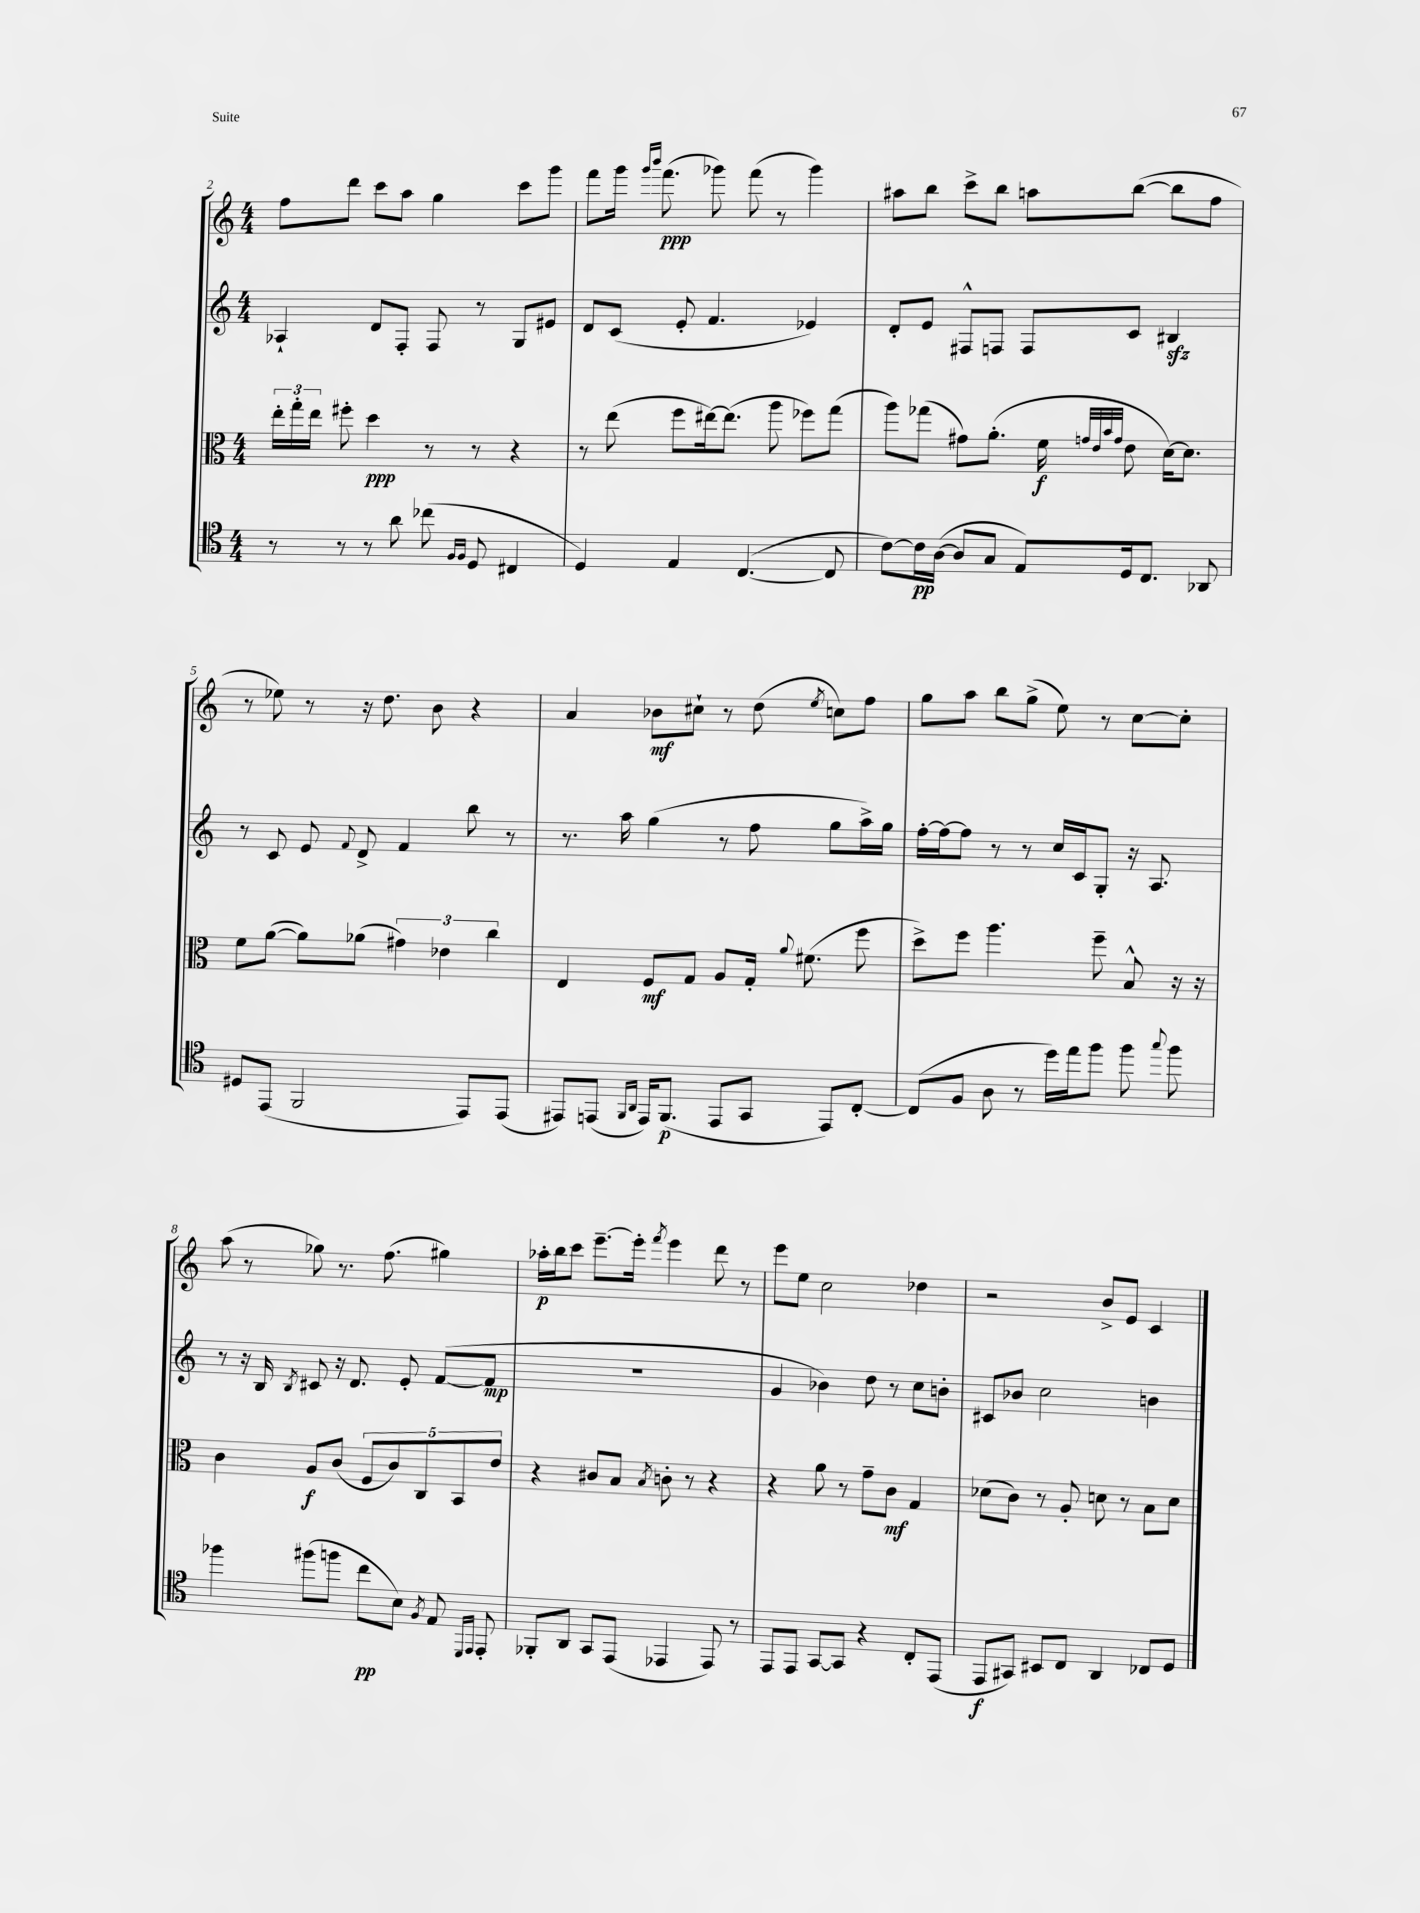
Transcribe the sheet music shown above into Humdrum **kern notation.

**kern	**dynam	**kern	**dynam	**kern	**dynam	**kern	**dynam
*part4	*part4	*part3	*part3	*part2	*part2	*part1	*part1
*staff4	*staff4	*staff3	*staff3	*staff2	*staff2	*staff1	*staff1
*clefC4	*	*clefC3	*	*clefG2	*	*clefG2	*
*k[]	*	*k[]	*	*k[]	*	*k[]	*
*M4/4	*	*M4/4	*	*M4/4	*	*M4/4	*
=2	=2	=2	=2	=2	=2	=2	=2
8r	.	24ee'\LL	.	4A-X`/	.	8ff\L	.
.	.	24gg'\	.	.	.	.	.
.	.	24ee\JJ	.	.	.	.	.
8r	.	8ff#X'\	.	.	.	8ddd\J	.
8r	.	4dd\	ppp	8d/L	.	8ccc\L	.
8a\	.	.	.	8F'/J	.	8aa\J	.
(8cc-X\	.	8r	.	8F/	.	4gg\	.
16qqF/LL	.	.	.	.	.	.	.
16qqF/JJ	.	.	.	.	.	.	.
8D/	.	8r	.	8r	.	.	.
4C#X/	.	4r	.	8G/L	.	8ccc\L	.
.	.	.	.	8e#X/J	.	8ggg\J	.
=3	=3	=3	=3	=3	=3	=3	=3
4D/)	.	8r	.	8d/L	.	8fff\L	.
.	.	(8ee\	.	(8c/J	.	16ggg\Jk	.
.	.	.	.	.	.	16qqggg/LL	.
.	.	.	.	.	.	16qqbbb/JJ	.
.	.	.	.	.	.	(8.fff\	ppp
4E/	.	8ff\L	.	8e'/	.	.	.
.	.	[16ee#X\k)	.	4.f/	.	8ggg-X\)	.
.	.	(8.ee#\J]	.	.	.	.	.
([4.C/	.	.	.	.	.	(8fff\	.
.	.	8aa\	.	.	.	8r	.
.	.	8ff-X\L)	.	4e-X/)	.	4ggg-\)	.
8C/]	.	(8gg\J	.	.	.	.	.
=4	=4	=4	=4	=4	=4	=4	=4
[8c\L)	.	8aa\L)	.	8d'/L	.	8aa#X\L	.
16c\L]	pp	(8gg-X\J	.	8e/J	.	8bb\J	.
([16A\JJ	.	.	.	.	.	.	.
8A/L]	.	8g#X\L)	.	8F#X^^/L	.	8ccc^\L	.
8G/J	.	(8.a'\J	.	8Fn/J	.	8bb\J	.
8E/L)	.	.	.	8F/L	.	8aan\L	.
.	.	16f\	f	.	.	.	.
.	.	32qqgn/LLL	.	.	.	.	.
.	.	32qqe/	.	.	.	.	.
.	.	32qqb/	.	.	.	.	.
.	.	32qqg/JJJ	.	.	.	.	.
16D/k	.	8e\	.	8c/J	.	([8bb\J	.
8.C/J	.	.	.	.	.	.	.
.	.	[16d\KL)	.	4B#Xzz/	.	8bb\L]	.
.	.	8.d\J]	.	.	.	.	.
8AA-X/	.	.	.	.	.	8ff\J	.
!!LO:LB:g=z
=5	=5	=5	=5	=5	=5	=5	=5
8D#X/L	.	8f\L	.	8r	.	8r	.
(8EE/J	.	([8a\J	.	8c/	.	8ee-X\)	.
2FF/	.	8a\L])	.	8e/	.	8r	.
.	.	.	.	8qqf/	.	.	.
.	.	(8a-X\J	.	8d^/	.	16r	.
.	.	.	.	.	.	8.dd\	.
.	.	6g#X\)	.	4f/	.	.	.
.	.	.	.	.	.	8b\	.
.	.	6e-X\	.	.	.	.	.
8EE/L)	.	.	.	8bb\	.	4r	.
.	.	6cc\	.	.	.	.	.
(8EE/J	.	.	.	8r	.	.	.
=6	=6	=6	=6	=6	=6	=6	=6
8EE#X/L)	.	4E/	.	8.r	.	4a/	.
(8EEn/J	.	.	.	.	.	.	.
.	.	.	.	16aa\	.	.	.
16qqFF/LL	.	.	.	.	.	.	.
16qqAA/JJ	.	.	.	.	.	.	.
16EE/KL)	.	8F/L	mf	(4gg\	.	8b-X\L	mf
(8.FF/J	p	.	.	.	.	.	.
.	.	8G/J	.	.	.	8cc#X`\J	.
8EE/L	.	8A/L	.	8r	.	8r	.
8GG/J	.	16G'/Jk	.	8ff\	.	(8dd\	.
.	.	8qqa/	.	.	.	.	.
.	.	(8.f#X\	.	.	.	.	.
.	.	.	.	.	.	8qee/	.
8EE/L)	.	.	.	8gg\L	.	8ccn\L)	.
[8C'/J	.	8ff\	.	16aa^\L)	.	8ff\J	.
.	.	.	.	16gg\JJ	.	.	.
=7	=7	=7	=7	=7	=7	=7	=7
(8C/L]	.	8dd^\L)	.	[16ff'\LL	.	8gg\L	.
.	.	.	.	16ff\J_	.	.	.
8F/J	.	8ff\J	.	8ff\J]	.	8aa\J	.
8A\	.	4.aa\	.	8r	.	8bb\L	.
8r	.	.	.	8r	.	(8gg^\J	.
16dd\LL)	.	.	.	16cc/LL	.	8ee\)	.
16ee\J	.	.	.	16c/J	.	.	.
8ff\J	.	8ff~\	.	8G'/J	.	8r	.
8ff\	.	8B^^/	.	16r	.	[8cc\L	.
.	.	.	.	8.A/	.	.	.
8qqgg/	.	.	.	.	.	.	.
8ff\	.	16r	.	.	.	8cc'\J]	.
.	.	16r	.	.	.	.	.
!!LO:LB:g=z
=8	=8	=8	=8	=8	=8	=8	=8
4ff-X\	.	4c\	.	8r	.	(8aa\	.
.	.	.	.	16r	.	8r	.
.	.	.	.	16B/	.	.	.
.	.	.	.	8qB/	.	.	.
(8ff#X\L	.	8A/L	f	8c#X/	.	8gg-X\)	.
8ffn\J	.	(8c/J	.	16r	.	8.r	.
.	.	.	.	8.d/	.	.	.
8cc\L	pp	10F/L	.	.	.	.	.
.	.	.	.	.	.	(8.ff\	.
.	.	10c/)	.	.	.	.	.
8B\J)	.	.	.	8e'/	.	.	.
.	.	10C/	.	.	.	.	.
8qF/	.	.	.	.	.	.	.
8E/	.	.	.	([8f/L	.	4gg#X\)	.
.	.	10BB/	.	.	.	.	.
16qqDD/LL	.	.	.	.	.	.	.
16qqEE/JJ	.	.	.	.	.	.	.
8EE'/	.	.	.	8f/J]	mp	.	.
.	.	10e/J	.	.	.	.	.
=9	=9	=9	=9	=9	=9	=9	=9
8FF-X'/L	.	4r	.	1r	.	16aa-X'\LL	p
.	.	.	.	.	.	16bb\J	.
8AA/J	.	.	.	.	.	8ccc\J	.
8GG/L	.	8c#X/L	.	.	.	[8.eee~\L	.
(8EE/J	.	8B/J	.	.	.	.	.
.	.	.	.	.	.	16eee'\Jk]	.
.	.	8qB/	.	.	.	8qfff/	.
4EE-X/	.	8cn'\	.	.	.	4eee\	.
.	.	8r	.	.	.	.	.
8EE-/)	.	4r	.	.	.	8ddd\	.
8r	.	.	.	.	.	8r	.
=10	=10	=10	=10	=10	=10	=10	=10
8EE/L	.	4r	.	4g/	.	8eee\L	.
8EE/J	.	.	.	.	.	8ee\J	.
[8GG/L	.	8a\	.	4b-X\)	.	2cc\	.
8GG/J]	.	8r	.	.	.	.	.
4r	.	8g~\L	.	8dd\	.	.	.
.	.	8c\J	mf	8r	.	.	.
8C'/L	.	4G/	.	8cc\L	.	4dd-X\	.
(8EE/J	.	.	.	8bn'\J	.	.	.
=11	=11	=11	=11	=11	=11	=11	=11
8EE/L	f	(8d-X\L	.	8c#X/L	.	2r	.
8GG#X/J)	.	8c\J)	.	8b-X/J	.	.	.
8BB#X/L	.	8r	.	2cc\	.	.	.
8C/J	.	8A'/	.	.	.	.	.
4AA/	.	8dn\	.	.	.	8b^/L	.
.	.	8r	.	.	.	8e/J	.
8C-X/L	.	8B\L	.	4bn\	.	4c/	.
8D/J	.	8d\J	.	.	.	.	.
==	==	==	==	==	==	==	==
*-	*-	*-	*-	*-	*-	*-	*-
